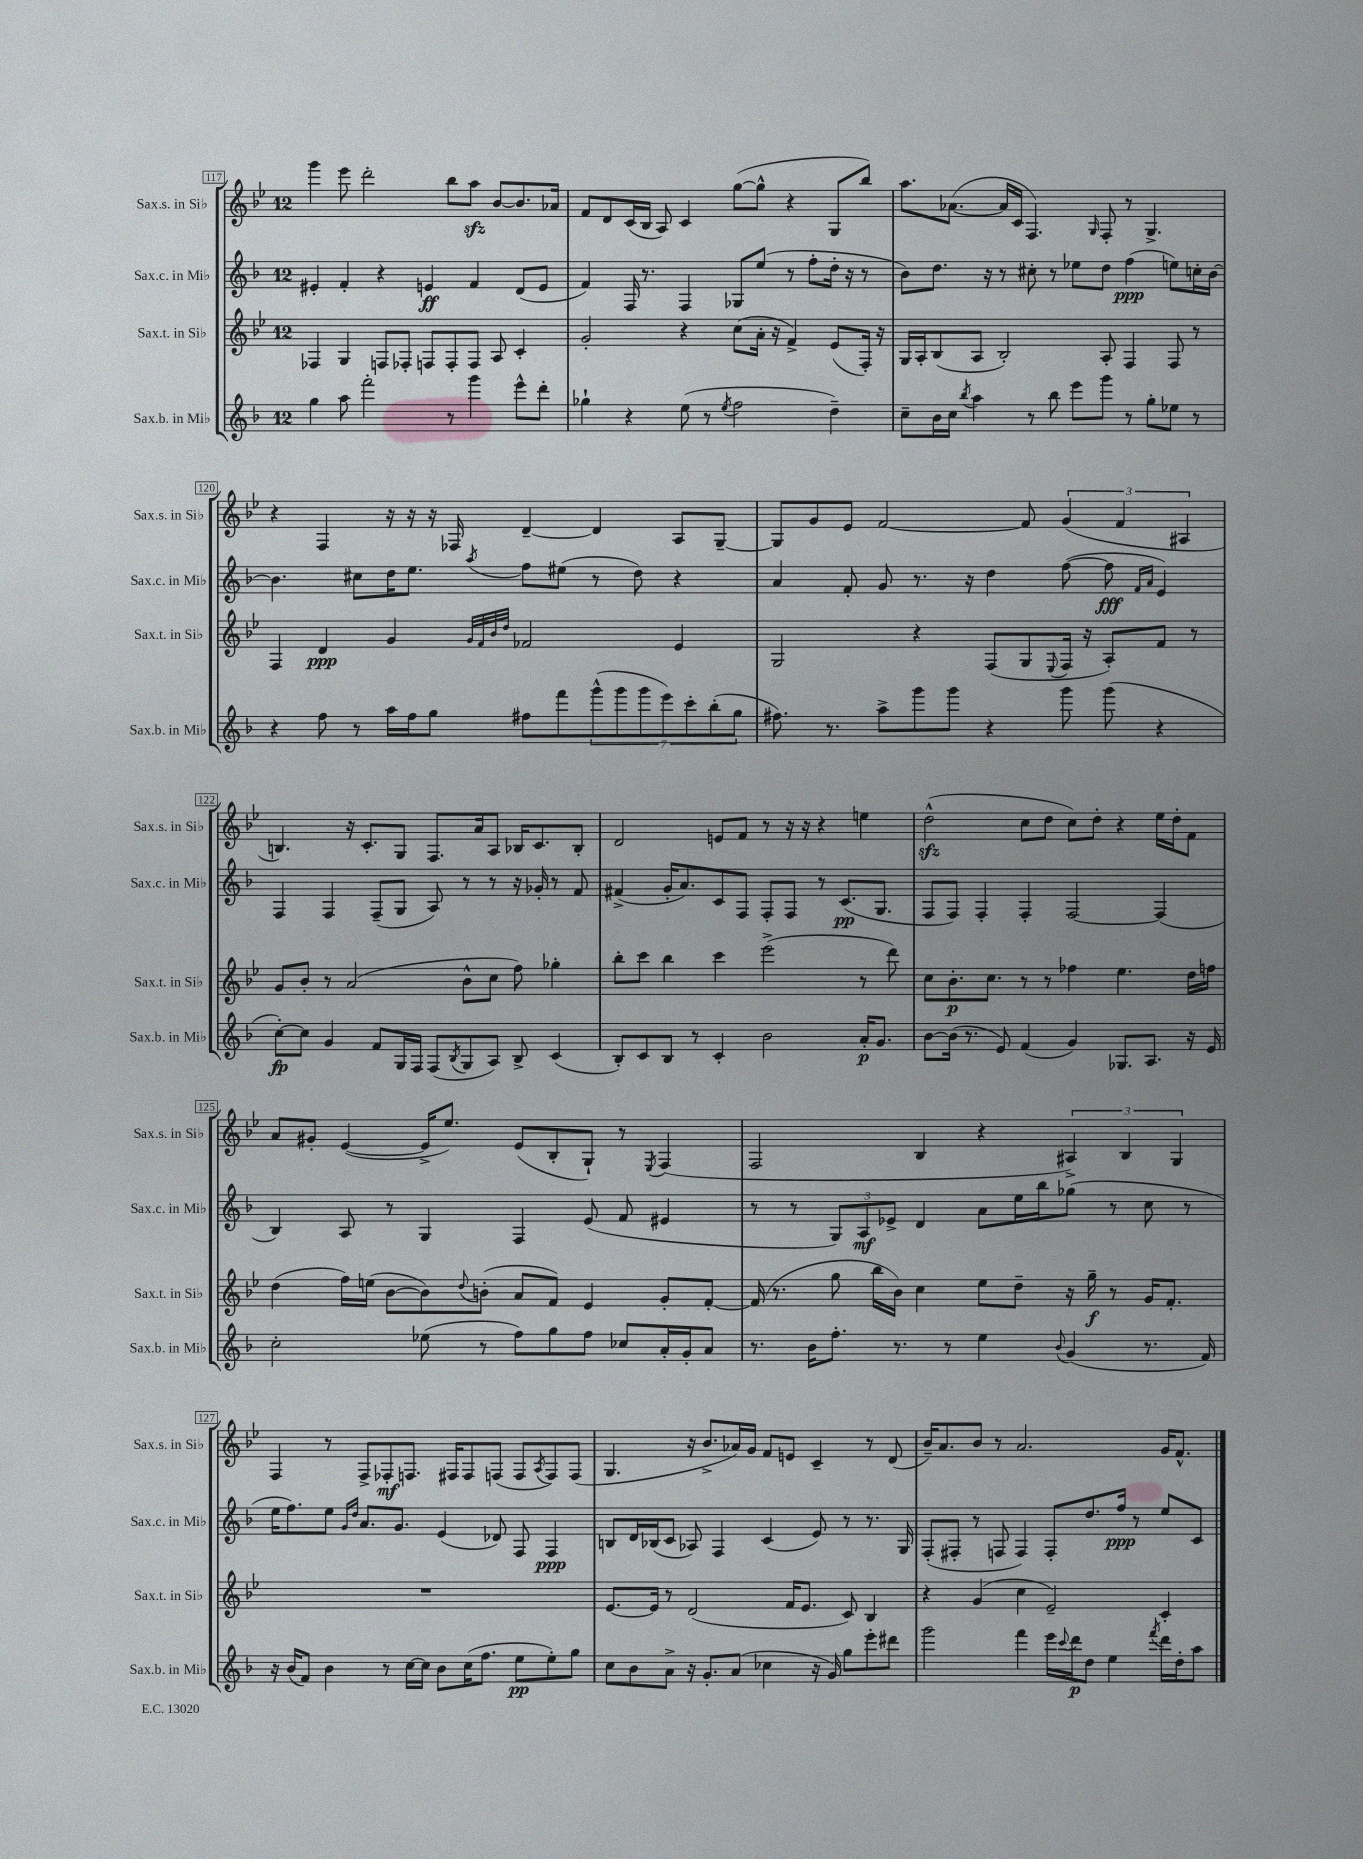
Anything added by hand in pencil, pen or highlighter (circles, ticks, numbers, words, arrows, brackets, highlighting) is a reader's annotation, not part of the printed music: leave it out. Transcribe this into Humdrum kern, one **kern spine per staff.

**kern	**kern	**kern	**kern
*staff4	*staff3	*staff2	*staff1
*clefG2	*clefG2	*clefG2	*clefG2
*k[b-]	*k[b-e-]	*k[b-]	*k[b-e-]
*M12/8	*M12/8	*M12/8	*M12/8
4gg\	4F-/	4e#'/	4ggg\
8aa\	4G/	4f'/	8eee-\
2fff'\	.	.	2ddd'\
.	8F/L	4r	.
.	8F-'/J	.	.
.	8F/L	4e/	.
8r	8F'/	.	8bb-\L
4ggg\	8F/J	4f/	8aa\J
.	8A/	.	[8b-/L
8eee^^\L	4c'/	(8d/L	8.b-/]
8ddd'\J	.	8e/J	.
.	.	.	16a-/Jk
=	=	=	=
4gg-`\	2g'/	4f/)	8f/L
.	.	.	8d/
4r	.	16F/	(16c/L
.	.	8.r	16B-/JJ
.	.	.	8A/)
(8ee\	4r	4F/	4c/
8r	.	.	.
8qee/	.	.	.
2ff\	(8cc\L	8G-/L	([8gg\L
.	16a'\Jk	(8ee/J	8gg^^\]J
.	16r	.	.
.	4f^/)	8r	4r
.	.	8ff'\L	.
4dd~\)	(8e-/L	16dd'\Jk	8G/L
.	.	16r	.
.	16F'/Jk)	8r	8bb-/J)
.	16r	.	.
=	=	=	=
8cc~\L	16G/LL	8b-\L)	8.aa\L
.	16A'/J	.	.
16b-\L	(8B-/	8.dd\J	.
16cc\JJ	.	.	([8.a-\J
8qbb-/	.	.	.
4aa\	8A/J	.	.
.	.	16r	.
.	2B-'/)	8r	16a-/]LL
.	.	.	16c/JJ
8r	.	8cc#'\	4.F/)
8bb-\	.	8r	.
8eee\L	.	8ee-\L	.
.	.	.	16qqG/
8ggg\J	8A'/	8dd\J	8F'/
8r	4F/	(4ff\	8r
8gg'\L	.	.	4.G^/
8ee-\J	8F/	8ee\L)	.
8r	8r	16cc'\L	.
.	.	[16b-\JJ	.
=	=	=	=
4r	4F/	4.b-\]	4r
8ff\	4d/	.	4F/
8r	.	8cc#\L	.
16aa\LL	4g/	16dd\K	16r
16ff\J	.	8.ee\J	16r
8gg\J	.	.	16r
.	.	.	16F-/
.	32qqg/LLL	.	.
.	32qqf/	.	.
.	32qqb-/	.	.
.	32qqdd/JJJ	8qaa/	.
8ff#\L	2f-/	8ff\L	[4d~/
8fff\	.	(8ee#\J	.
(14ggg^^\	.	8r	4d/]
14ggg\	.	.	.
.	.	8dd\)	.
14ggg\	.	.	.
14eee\)	.	.	.
.	4e-/	4r	8A/L
14ccc'\	.	.	.
(14bb-'\	.	.	.
.	.	.	[8G~/J
14gg\J	.	.	.
=	=	=	=
8.ff#\)	2G/	4a/	8G/]L
.	.	.	8g/
8.r	.	.	.
.	.	8f'/	8e-/J
8aa^\L	.	8g/	[2f/
8ggg\	4r	8.r	.
8ggg\J	.	.	.
.	.	16r	.
4r	(8F/L	4dd\	.
.	8G/	.	8f/]
.	8qqE-/	.	.
8ggg\	16F/Jk	([8ff\	(6g/
.	16r	.	.
(8ggg\	8A'/L)	8ff\]	.
.	.	.	6f/
.	.	16qqf/LL	.
.	.	16qqa/JJ	.
4r	8f/J	4e/)	.
.	.	.	6A#/
.	8r	.	.
=	=	=	=
[8cc'\L)	8g/L	4F/	4.B/)
8cc\]J	8b-'/J	.	.
4g/	8r	4F/	.
.	(2a/	.	16r
.	.	.	8.c'/L
8f/L	.	(8F~/L	.
16G/L	.	8G/J	8G/J
16F/JJ	.	.	.
(8F/L	.	8A/)	8.F/L
8qB-/	.	.	.
8G/	8b-^^\L	8r	.
.	.	.	16a/k
8A/J)	8cc\J	8r	8A/J
8B-^/	8ff\)	16r	16B-/LK
.	.	16g-'/	8.c/
(4c/	4gg-'\	8r	.
.	.	8f/	8B-'/J
=	=	=	=
8B-'/L)	8bb-'\L	(4f#^/	2d/
8c/	8ccc\J	.	.
8B-/J	4bb-\	16g'/LK	.
.	.	8.a/)	.
8r	.	.	.
4c'/	4ccc\	8c/	8e/L
.	.	8F/J	8f/J
2b-\	(2eee-^\	8F'/L	8r
.	.	8F/J	16r
.	.	.	16r
.	.	8r	4r
.	.	(8.c/L	.
16a'/LK	8r	.	4ee\
8.g/J	.	8.G/J	.
.	8ddd\)	.	.
=	=	=	=
[8b-\L	8cc\L	8F/L	(2dd^^\
(16b-\]Jk	8.b-'\	8F/J)	.
8.r	.	.	.
.	.	4F'/	.
.	8.cc\J	.	.
8e/)	.	.	.
(4f/	8r	4F'/	8cc\L
.	8r	.	8dd\J
4g/)	4ff-\	[2F/	8cc\L)
.	.	.	8dd'\J
8.G-/L	4.ee-\	.	4r
8.A/J	.	.	.
.	.	(4F/]	16ee-\LL
.	.	.	16dd'\J
16r	16dd\LL	.	8f\J
16e/	16ff\JJ	.	.
=	=	=	=
2cc'\	(4dd\	4B-/)	8a/L
.	.	.	8g#'/J
.	16ff\LL)	8A/	([4e-/
.	(16ee\JJ	.	.
.	[8b-\L	8r	.
(8ee-\	8b-\])	4G/	16e-^/]LK
.	.	.	8.ee-/J)
.	8qqdd/	.	.
8r	(8b'\J	.	.
8ff\L)	8a/L	4F/	(8e-/L
8gg\	8f/J)	.	8B-'/
8ff\J	4e-/	(8e/	8G`/J)
8cc-/L	.	8f/	8r
.	.	.	8qE-/
16a'/L	8g'/L	4e#/	(4F/
16g'/J	.	.	.
8a/J	[8f'/J	.	.
=	=	=	=
8.r	(16f/]	8r	2F/
.	8.r	.	.
.	.	8r	.
16b-\LK	.	.	.
8.ff'\J	8gg\	12G/L)	.
.	.	12A/	.
.	16bb-\LL	.	.
.	.	12e-^/J	.
8.r	16b-\JJ)	.	.
.	4cc\	4d/	4B-/
8r	.	.	.
4ee\	8ee-\L	8a\L	4r
.	8dd~\J	16ee\L	.
.	.	16bb-\J	.
8qqb-/	.	.	.
(4g/	16r	(8gg-\J	6A#^/)
.	16gg~\	.	.
.	8r	8r	.
.	.	.	6B-/
8.r	16g/LK	8cc\	.
.	8.f'/J	.	.
.	.	.	6G/
.	.	8r	.
16f/)	.	.	.
=	=	=	=
16r	1.r	16ee\LK	4F/
(16b-/LK	.	8.ff\)	.
8f/J)	.	.	.
4b-\	.	8ee\J	8r
.	.	16qqg/LL	.
.	.	16qqdd/JJ	.
.	.	8.a/L	8F^/L
8r	.	.	8F-'/
.	.	8.g/J	.
[16cc\LL	.	.	8.F/J
16cc\]JJ	.	.	.
8b-\L	.	(4e/	.
.	.	.	16F#/LK
(16cc\K	.	.	8F#/
8.ff\J	.	.	.
.	.	8d-/)	(8F/J
8ee\L	.	8F/	8F/L
.	.	.	8qA/
8ee'\)	.	4F/	8F/)
8gg\J	.	.	(8F/J
=	=	=	=
8cc\L	[8.e-/L	8B/L	4.G/
8b-\	.	16d/L	.
.	16e-/]Jk	(16B-/J	.
8a^\J	8r	8c/J	.
16r	(2d/	8A-/)	16r
8.g'/L	.	.	8.b-^/L
.	.	4F/	.
(8a/J	.	.	16a-/L)
.	.	.	16g/JJ
4cc-\	.	(4c/	8f/L
.	16f/LK	.	8e/J
.	8.e-/J	.	.
16r	.	8e/)	4c~/
16g/)	.	.	.
8gg\L	8c/)	8r	.
8eee'\	4B-/	8.r	8r
8ddd#\J	.	.	(8d/
.	.	16G/	.
=	=	=	=
2ggg\	4r	(8F'/L	16b-~/LK)
.	.	.	8.a/
.	.	8F#'/J	.
.	(4g/	8r	8b-/J
.	.	8F/	8r
4fff\	4cc\	4F/)	2.a/
16eee\LL	2e-~/)	8F'/L	.
8qqccc/	.	.	.
16ddd\J	.	.	.
8dd\J	.	8.dd/	.
4ee\	.	.	.
.	.	16ff/Jk	.
.	.	8r	.
8qfff/	.	.	.
16ddd\LL	4c'/	8ee/L	16g/LK
16dd'\J	.	.	8.f^^/J
8aa\J	.	8c/J	.
==	==	==	==
*-	*-	*-	*-
